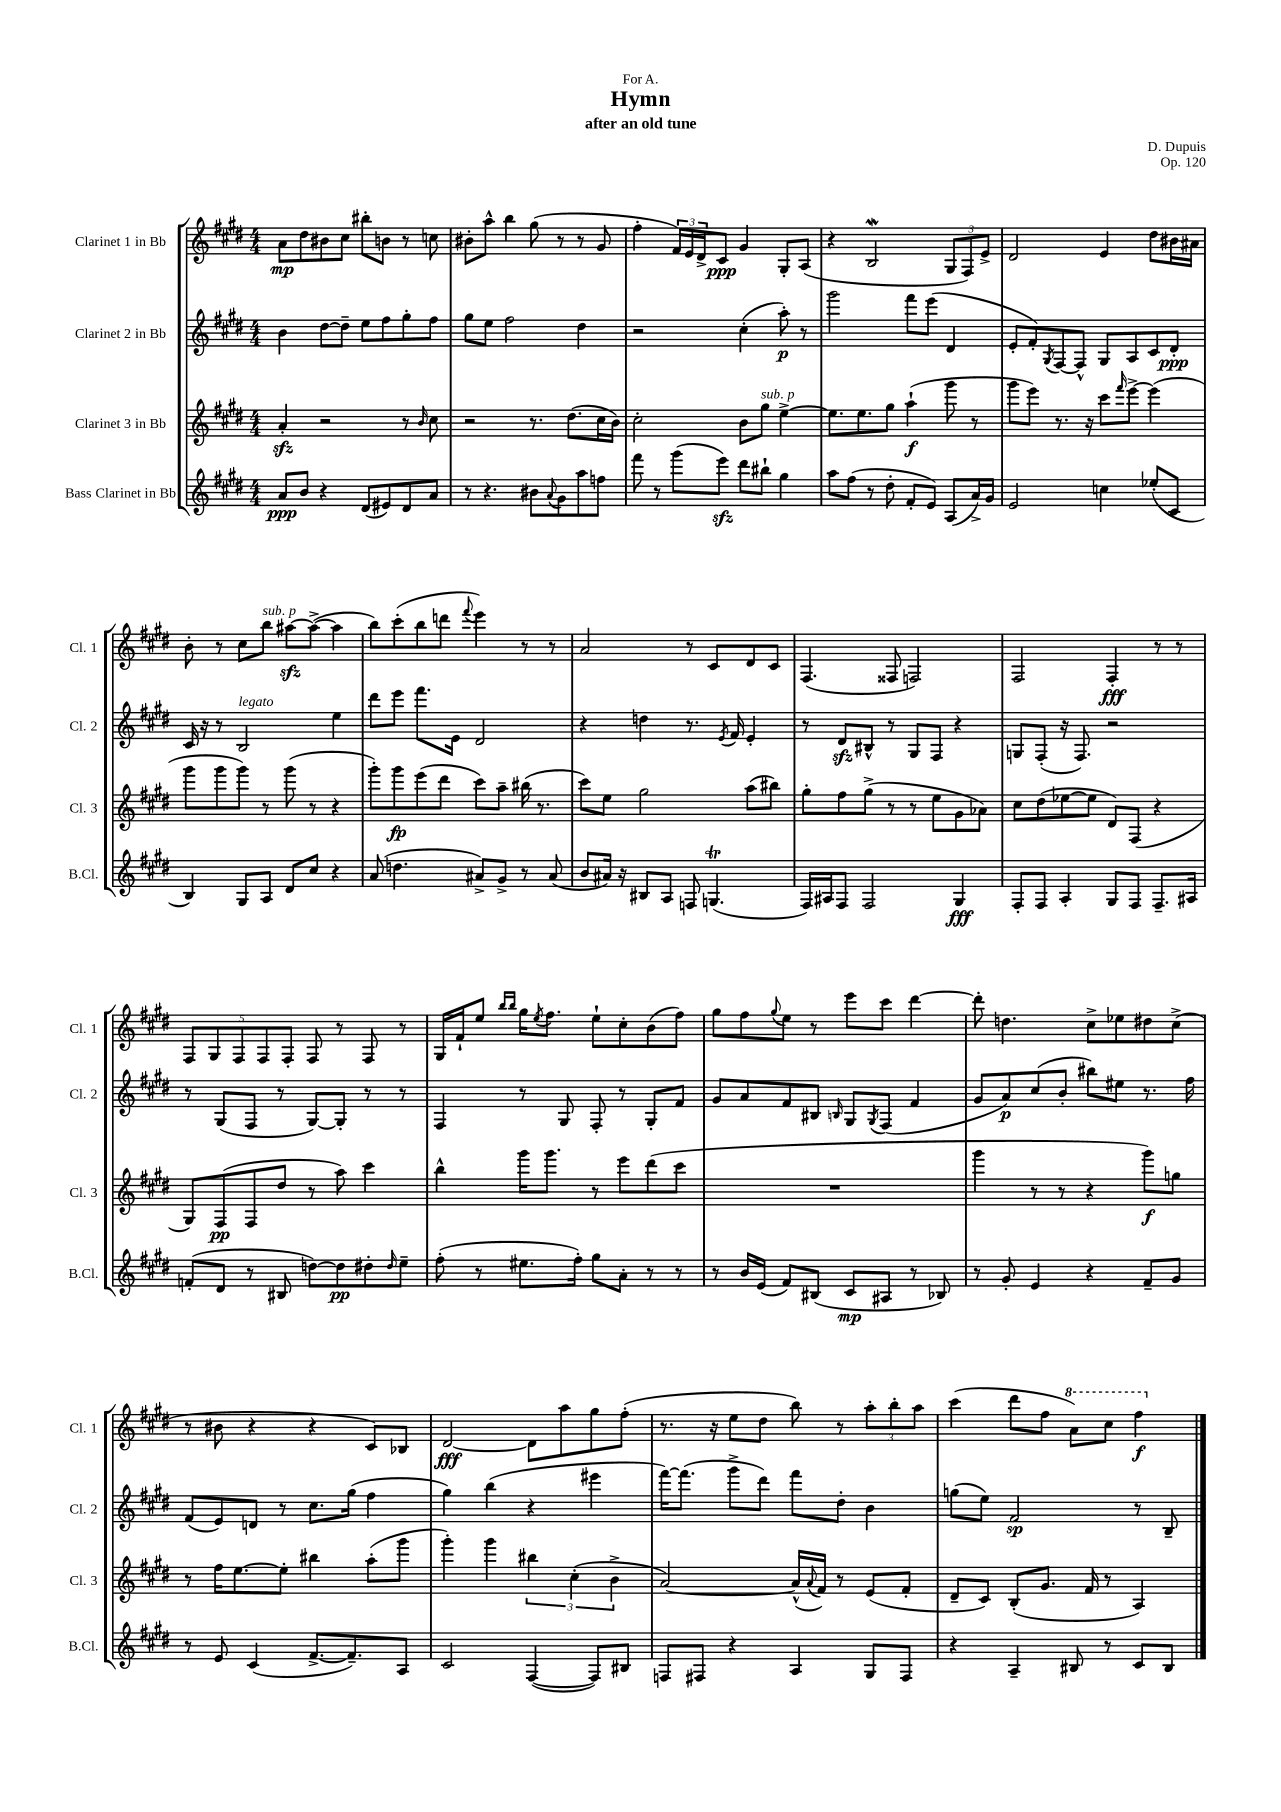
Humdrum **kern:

**kern	**kern	**kern	**kern
*staff4	*staff3	*staff2	*staff1
*clefG2	*clefG2	*clefG2	*clefG2
*k[f#c#g#d#]	*k[f#c#g#d#]	*k[f#c#g#d#]	*k[f#c#g#d#]
*M4/4	*M4/4	*M4/4	*M4/4
8a/L	4a'/	4b\	8a\L
8b/J	.	.	8dd#\
4r	2r	[8dd#\L	8b#\
.	.	8dd#~\]J	8cc#\J
(8d#/L	.	8ee\L	8bb#'\L
8e#/)	.	8ff#\	8b\J
8d#/	8r	8gg#'\	8r
.	16qqb/	.	.
8a/J	8cc#\	8ff#\J	8cc\
=	=	=	=
8r	2r	8gg#\L	8b#'\L
4.r	.	8ee\J	8aa^^\J
.	.	2ff#\	4bb\
8b#\L	8.r	.	(8gg#\
8qqa/	.	.	.
8g#\	.	.	8r
.	(8.dd#\L	.	.
8aa\	.	4dd#\	8r
8ff\J	16cc#\L	.	8g#/
.	16b\JJ)	.	.
=	=	=	=
8fff#\	2cc#'\	2r	4ff#'\
8r	.	.	.
(8ggg#\L	.	.	24f#/LL)
.	.	.	24e/
.	.	.	24d#^/J
8eee\J)	.	.	8c#/J
8ddd#\L	8b\L	(4cc#'\	4g#/
8bb#`\J	8gg#\J	.	.
4gg#\	[4ee^\	8aa'\)	8G#'/L
.	.	8r	(8A/J
=	=	=	=
8aa\L	8.ee\]L	2ggg#\	4r
(8ff#\J	.	.	.
.	8.ee\	.	.
8r	.	.	2B/
8dd#'\	8gg#\J	.	.
8f#'/L	(4aa`\	8fff#\L	.
8e/J)	.	(8eee\J	.
(8A/L	8ggg#\	4d#/	12G#/L
.	.	.	12F#/)
16a^/L)	8r	.	.
.	.	.	12e^/J
16g#/JJ	.	.	.
=	=	=	=
2e/	8ggg#\L	8e'/L	2d#/
.	8eee\J)	8f#'/)	.
.	.	8qG#/	.
.	8.r	[8F#/	.
.	.	8F#^^/]J	.
.	16r	.	.
4cc\	8ccc#\L	8G#/L	4e/
.	16qqfff#/	.	.
.	[8eee^\J	8A/	.
(8ee-'/L	(4eee\]	8c#/	8dd#\L
8c#/J	.	8d#'/J	16b#\L
.	.	.	16a#\JJ
=	=	=	=
4B/)	8ggg#\L	16c#/	8b'\
.	.	16r	.
.	8ggg#\	8r	8r
8G#/L	8ggg#\J)	2B/	8cc#\L
8A/J	8r	.	8bb\J
8d#/L	(8ggg#\	.	[8aa#\L
8cc#/J	8r	.	(8aa#^\_J
4r	4r	4ee\	4aa#\]
=	=	=	=
(8a/	8ggg#'\L)	8ddd#\L	8bb\L)
4.dd\	8ggg#\	8eee\J	(8ccc#'\
.	(8eee\	8.fff#\L	8bb\
.	8ddd#\J	.	8ddd\J
.	.	16e\Jk	.
.	.	.	8qqfff#/
8a#^/L)	8ccc#\L)	2d#/	4eee\)
8g#^/J	8aa~\J	.	.
8r	(16bb#\	.	8r
.	8.r	.	.
(8a#/	.	.	8r
=	=	=	=
8b/L	8ccc#\L)	4r	2a/
16a#/Jk)	8ee\J	.	.
16r	.	.	.
8B#/L	2gg#\	4dd\	.
8A/J	.	.	.
8F/	.	8.r	8r
(4.G/	.	.	8c#/L
.	.	8qe/	.
.	.	16f#/	.
.	(8aa\L	4e'/	8d#/
.	8bb#\J)	.	8c#/J
=	=	=	=
16F#/LL)	8gg#'\L	8r	(4.F#/
16A#/J	.	.	.
8F#/J	8ff#\	8d#/L	.
2F#/	(8gg#^\J	8B#^^/J	.
.	8r	8r	8F##/
.	8r	8G#/L	2F/)
.	8ee\L	8F#/J	.
4G#/	8g#\	4r	.
.	8a-\J)	.	.
=	=	=	=
8F#'/L	8cc#\L	8G/L	2F#/
8F#/J	(8dd#\	(8F#'/J	.
4A'/	[8ee-\	16r	.
.	.	8.F#/)	.
.	8ee-\]J	.	.
8G#/L	8d#/L)	2r	4F#'/
8F#/J	(8F#/J	.	.
8.F#~/L	4r	.	8r
.	.	.	8r
16A#/Jk	.	.	.
=	=	=	=
(8f'/L	8G#/L)	8r	10F#/L
.	.	.	10G#/
8d#/J	(8F#/	(8G#/L	.
.	.	.	10F#/
8r	8F#/	8F#/J	.
.	.	.	10F#/
8B#/	8dd#/J	8r	.
.	.	.	10F#'/J
[8dd\L)	8r	[8G#/L)	8F#/
8dd\]	8aa\)	8G#'/]J	8r
8dd#'\	4ccc#\	8r	8F#/
16qqdd#/	.	.	.
8ee~\J	.	8r	8r
=	=	=	=
(8ff#'\	4bb^^\	4F#/	16G#/LL
.	.	.	16f#`/J
8r	.	.	8ee/J
.	.	.	16qqbb/LL
.	.	.	16qqbb/JJ
8.ee#\L	16ggg#\LK	8r	16gg#\LK
.	.	.	8qee/
.	8.ggg#\J	.	8.ff#\J
.	.	8G#/	.
16ff#'\Jk)	.	.	.
8gg#\L	8r	8F#'/	8ee`\L
8a'\J	8eee\L	8r	8cc#'\
8r	(8ddd#\	8G#'/L	(8b\
8r	8ccc#\J	8f#/J	8ff#\J)
=	=	=	=
8r	1r	8g#/L	8gg#\L
16b/LL	.	8a/	8ff#\
(16e/JJ	.	.	.
.	.	.	8qqgg#/
8f#/L)	.	8f#/	8ee\J
(8B#/J	.	8B#/J	8r
.	.	16qqB/	.
8c#/L	.	8G#/L	8eee\L
.	.	8qG#/	.
8A#/J	.	(8F#/J	8ccc#\J
8r	.	4f#/	[4ddd#\
8B-/)	.	.	.
=	=	=	=
8r	4ggg#\	8g#/L	8ddd#'\]
8g#'/	.	8a/)	4.dd\
4e/	8r	(8cc#/	.
.	8r	8b'/J	.
4r	4r	8bb#\L)	8cc#^\L
.	.	8ee#\J	8ee-\
8f#~/L	8ggg#\L)	8.r	8dd#\
8g#/J	8gg\J	.	(8cc#^\J
.	.	16ff#\	.
=	=	=	=
8r	8r	(8f#/L	8r
8e/	16ff#\LK	8e/)	8b#\
.	[8.ee\	.	.
(4c#/	.	8d/J	4r
.	8ee'\]J	8r	.
[8.f#^/L	4bb#\	8.cc#\L	4r
8.f#~/])	.	(16gg#\Jk	.
.	(8aa'\L	4ff#\	8c#/L)
8A/J	8ggg#\J	.	8B-/J
=	=	=	=
2c#/	4ggg#'\)	4gg#\)	[2d#/
.	4ggg#\	(4bb\	.
([4F#/	6bb#\	4r	8d#\]L
.	.	.	8aa\
.	(6cc#'\	.	.
8F#/]L)	.	4eee#\	8gg#\
.	6b^\	.	.
8B#/J	.	.	(8ff#'\J
=	=	=	=
8F/L	[2a/)	[16fff#\LK)	8.r
.	.	(8.fff#\]J	.
8F#/J	.	.	.
.	.	.	16r
4r	.	8ggg#^\L	8ee\L
.	.	8ddd#\J)	8dd#\J
4A/	(16a^^/]LL	8fff#\L	8bb\)
.	8qqa/	.	.
.	16f#/JJ)	.	.
.	8r	8dd#'\J	8r
8G#/L	(8e/L	4b\	12aa'\L
.	.	.	12bb'\
8F#/J	8f#'/J	.	.
.	.	.	12aa\J
=	=	=	=
4r	8d#~/L	(8gg\L	(4ccc#\
.	8c#/J)	8ee\J)	.
4A~/	(8B'/L	2f#/	8ddd#\L
.	8.g#/J	.	8ff#\J
8B#/	.	.	8aa\L)
.	16f#/	.	.
8r	8r	.	8ccc#\J
8c#/L	4A/)	8r	4fff#\
8B#/J	.	8B~/	.
==	==	==	==
*-	*-	*-	*-
